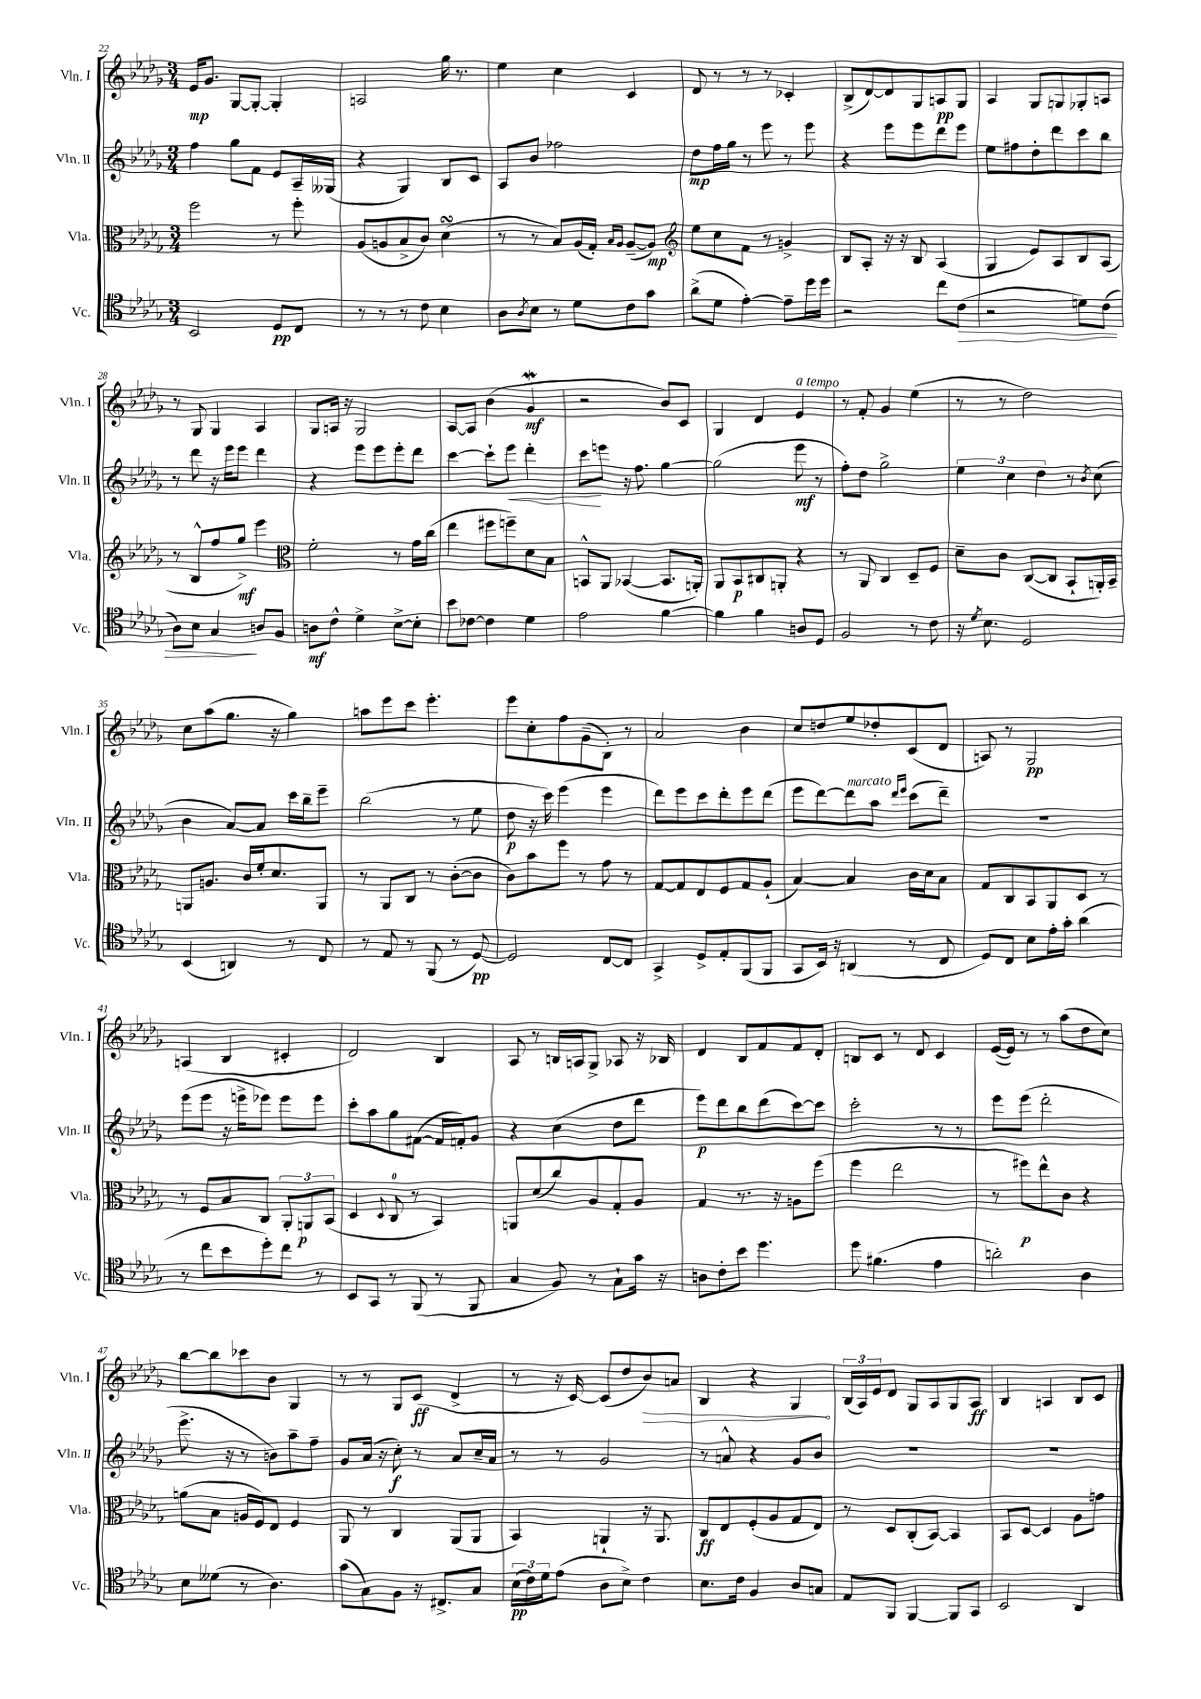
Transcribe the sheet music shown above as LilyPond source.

<<
\new StaffGroup <<
\new Staff = "s0" \with { instrumentName = "Vln. I" shortInstrumentName = "Vln. I" } {
    \clef treble \key des \major \numericTimeSignature \time 3/4
    ees'16\mp ges'8. ges8~ ges8~-. ges4-. |
    a2 ges''16 r8. |
    ees''4 c''4 c'4 |
    des'8 r8 r8 r8 ces'4-. |
    bes8->( des'8~) des'8 ges8 a8\pp ges8 |
    aes4 ges8 g8 ges8-. a8 |
    r8 ges8 ges4 aes4 |
    ges8 a16 r16 ges2 |
    aes8~ aes8 bes'4( ges'4\mordent\mf |
    r2 bes'8) c'8 |
    ges4 des'4 ees'4^\markup { \italic "a tempo" } |
    r8 f'8-. ges'4 ees''4( |
    r8 r8 des''2) |
    c''8 aes''8( ges''8. r16 ges''4) |
    a''8 ees'''8 c'''8 ees'''4.-. |
    ees'''8 c''8-. f''8 ges'8--( bes8-.) r8 |
    aes'2 bes'4 |
    c''8 d''8 ees''8 des''8-. c'8( des'8 |
    a8) r8 ges2\pp |
    a4( bes4 cis'4-. |
    des'2) bes4 |
    aes8 r8 b16 a16 ges8-> aes8 r16 bes16 |
    des'4 bes8 f'8 f'8 des'8-. |
    b8 c'8 r8 des'8 c'4 |
    ees'16~( ees'16) r8 r8 aes''8( des''8 c''8) |
    bes''8~ bes''8 ces'''8 bes'8 ges4 |
    r8 r8 ges8 c'8\ff( des'4-> |
    r8 r16 c'16~) c'8( des''8 \once \override Hairpin.circled-tip = ##t bes'8\>) a'8 |
    bes4 r4 ges4\! |
    \tuplet 3/2 { bes16( aes16) ees'16 } des'8 ges8 aes8 ges8 aes8\ff |
    bes4 a4 bes8 c'8 \bar "|." |
}
\new Staff = "s1" \with { instrumentName = "Vln. II" shortInstrumentName = "Vln. II" } {
    \clef treble \key des \major \numericTimeSignature \time 3/4
    f''4 ges''8 f'8 ees'8 aes16-- geses16( |
    r4 ges4) bes8 c'8 |
    aes8 bes'8 fes''2 |
    des''8\mp f''16 ges''16 r8 ees'''8 r8 ees'''8 |
    r4 ees'''8 ees'''8 des'''8 ees'''8 |
    ees''8 fis''8 des''8-. des'''8 c'''8 bes''8 |
    r8 des'''8 r16 ees'''16 ees'''8 des'''4 |
    r4 ees'''8 ees'''8 ees'''8-. des'''8 |
    c'''4~ c'''8-! ees'''8\< des'''4-. |
    c'''8\! e'''8 r16 f''8. ges''4~ |
    ges''2( ees'''8\mf r8 |
    f''8-.) des''8 ges''2-> |
    \tuplet 3/2 { ees''4 c''4 des''4 } r8 \acciaccatura { bes'8 } c''8( |
    bes'4 aes'8~) aes'8 c'''16 bes''16-- ees'''8-- |
    bes''2( r8 ees''8 |
    des''8\p r16 c'''16) ees'''4( ees'''4 |
    des'''8) ees'''8 c'''8 des'''8-. ees'''8 des'''8( |
    ees'''8 des'''8~) des'''8^\markup { \italic "marcato" } aes''8 \grace { des'''16 ees'''16 } c'''8( des'''8--) |
    R2. |
    ees'''8( ees'''8 r16 e'''16-> ees'''8) ees'''8 ees'''8 |
    c'''8-. aes''8 ges''8 fis'8~( fis'16 f'16-.) ges'8 |
    r4 c''4( des''8 des'''8 |
    ees'''8\p) des'''8 bes''8 des'''8( c'''8~) c'''8 |
    c'''2-. r8 r8 |
    ees'''8 ees'''8( des'''2-. |
    ees'''8.-> r16 r8 b'8) aes''8-- f''8-- |
    ges'8 aes'16( r16 c''8-.\f) r8 aes'8 c''16-- aes'16 |
    r8 r8 ges'2 |
    r8 a'8-^ r4 ges'8 bes'8 |
    R2. |
    R2. \bar "|." |
}
\new Staff = "s2" \with { instrumentName = "Vla." shortInstrumentName = "Vla." } {
    \clef alto \key des \major \numericTimeSignature \time 3/4
    f''2 r8 f''8-. |
    aes8( a8 bes8-> c'8) des'4\turn( |
    r8 r8 bes8) aes16( ges16-.) \grace { bes16 aes16 } aes8~--( aes8\mp) |
    \clef treble ees''8 c''8 f'8 r8 g'4-> |
    bes8 aes8-. r16 r16 bes8 aes4( |
    ges4 ees'8) aes8 bes8 aes8( |
    r8 bes8-^ f''8 ges''8->\mf) ees'''4 |
    \clef alto f'2-. r8 ges'16 c''16( |
    ees''4 fis''8 f''8--) des'8 bes8 |
    b,8-^ aes,8 bes,4~( bes,8. a,16-.) |
    aes,8 bes,8\p cis8 a,8-. r4 |
    r8 aes,8 c4 des8-- f8 |
    des'8-- c'8 c8~( c8 bes,8-! a,16-.) bes,16-- |
    a,8 a8. c'16 f'16-. des'8. a,8 |
    r8 aes,8 c8 r8 c'8~-.( c'8 |
    c'8) bes'8 f''8 r8 ges'8 r8 |
    ges8~ ges8 ees8 f8 ges8 aes8-!( |
    bes4~) bes4 c'16 des'16 bes8 |
    ges8 c8 bes,8 aes,8 des8 r8 |
    r8 f8 bes8 c8 \tuplet 3/2 { aes,8-. a,8\p bes,8( } |
    des4 \appoggiatura { des8 } c8-0 r8 bes,4) |
    a,8 des'8( c''8) aes8 ges8-. aes8 |
    ges4 r8. r16 a8 f''8( |
    f''4 ees''2 |
    r8 fis''8\p) ees''8-^ c'8 r4 |
    a'8( bes8 a16 f16) ees8 f4 |
    aes,8 r8 c4 aes,8( aes,8 |
    bes,4) a,4-! r16 a,8. |
    c8\ff ees8 f8-.( aes8 ges8 ees8) |
    r8 des8 c8-.( bes,8~) bes,4 |
    bes,8 des8~ des4 aes8 g'8 \bar "|." |
}
\new Staff = "s3" \with { instrumentName = "Vc." shortInstrumentName = "Vc." } {
    \clef tenor \key des \major \numericTimeSignature \time 3/4
    bes,2 des8\pp c8 |
    r8 r8 r8 c'8 bes4 |
    aes8 \acciaccatura { aes8 } bes8 r8 des'8 c'8 ges'8 |
    aes'8->( des'8 ees'4~-.) ees'8-- des''16 des''16 |
    r2 c''8 c'8\>( |
    r2 d'8) c'8( |
    aes8) bes8 ges4\! a8 f8 |
    a8\mf c'8-^ des'4-> bes8~-> bes8-. |
    bes'8 ces'8~ ces'4 des'4 |
    ees'2 f'4~ |
    f'4 f'4 a8 des8 |
    f2 r8 c'8 |
    r16 \acciaccatura { des'8 } bes8. des2 |
    bes,4( a,4) r8 c8 |
    r8 ees8 r8 f,8( r8 des8~\pp) |
    des2 c8~ c8 |
    ges,4-> des8-> ees8-. f,8( f,8 |
    ges,8 bes,16) r16 a,4( r8 c8 |
    des8) c8 bes8 ees'16-. ges'16-. aes'4( |
    r8 c''8 bes'8 des''8-.) c''8 r8 |
    bes,8 ges,8 r8 f,8( r8 f,8 |
    ges4 f8) r8 ges8-! ges'16 r16 |
    a8 c'8-. bes'8 des''4. |
    des''8 fis'4.( ees'4 |
    a'2-.) aes4 |
    bes8 deses'8( r8 aes4.) |
    ges'8( ges8) f8 r16 cis8.-> ges8 |
    \tuplet 3/2 { bes16\pp( c'16) des'16 } ees'8( aes8 bes8->) c'4 |
    bes8. c'16 f4 aes8 g8 |
    ees8 f,8 f,4~ f,8 ges,8 |
    bes,2 aes,4 \bar "|." |
}
>>
>>
\layout { \context { \Score currentBarNumber = #22 } }
